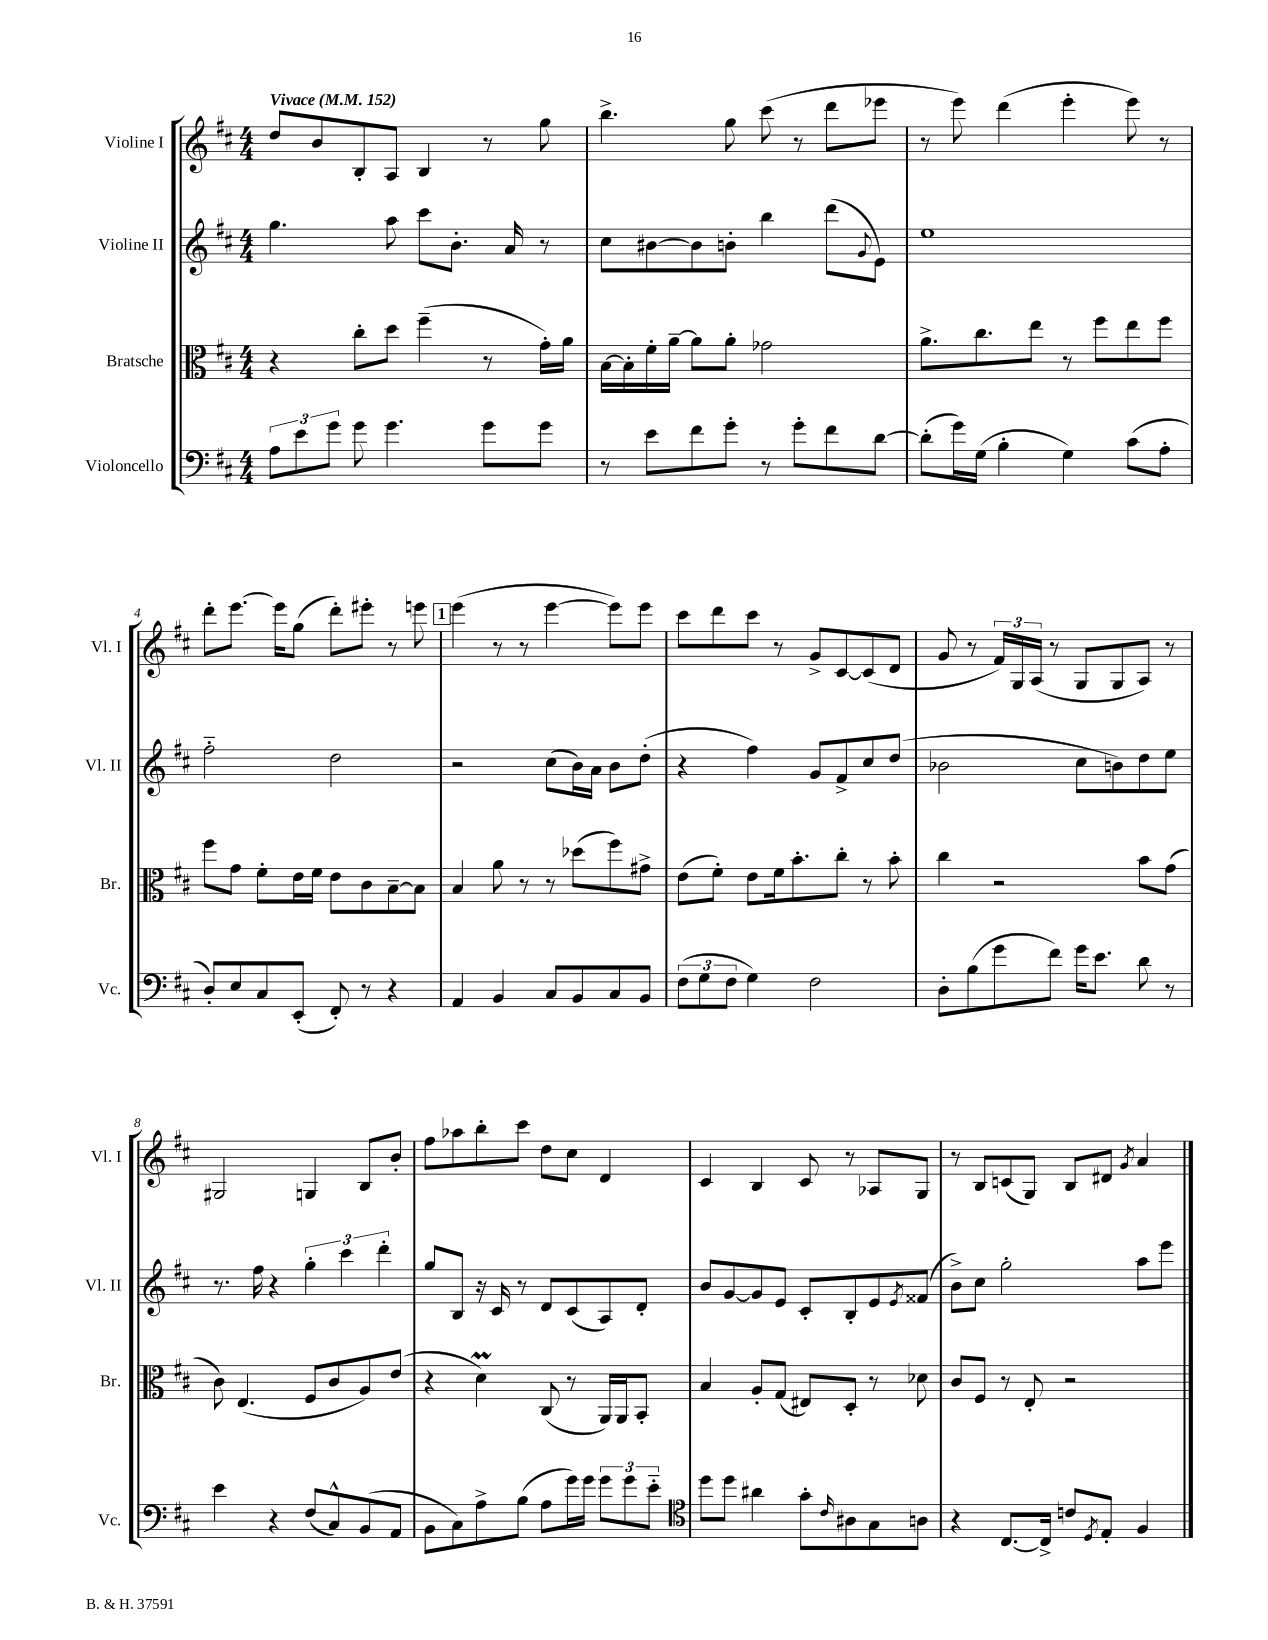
<<
\new StaffGroup <<
\new Staff = "s0" \with { instrumentName = "Violine I" shortInstrumentName = "Vl. I" } {
    \clef treble \key d \major \numericTimeSignature \time 4/4 \tempo "Vivace" 4 = 152
    d''8 b'8 b8-. a8 b4 r8 g''8 |
    b''4.-> g''8 cis'''8( r8 d'''8 ees'''8 |
    r8 e'''8) d'''4( e'''4-. e'''8) r8 |
    d'''8-. e'''8.~ e'''16 g''8( d'''8-.) eis'''8-. r8 e'''8 |
    \mark \markup { \box "1" } e'''4( r8 r8 e'''4~ e'''8) e'''8 |
    cis'''8 d'''8 cis'''8 r8 g'8-> cis'8~ cis'8( d'8 |
    g'8 r8 \tuplet 3/2 { fis'16) g16 a16( } r8 g8 g8 a8) r8 |
    gis2 g4 b8 b'8-. |
    fis''8 aes''8 b''8-. cis'''8 d''8 cis''8 d'4 |
    cis'4 b4 cis'8 r8 aes8 g8 |
    r8 b8 c'8( g8) b8 dis'8 \acciaccatura { g'8 } a'4 \bar "|." |
}
\new Staff = "s1" \with { instrumentName = "Violine II" shortInstrumentName = "Vl. II" } {
    \clef treble \key d \major \numericTimeSignature \time 4/4
    g''4. a''8 cis'''8 b'8.-. a'16 r8 |
    cis''8 bis'8~ bis'8 b'8-. b''4 d'''8( \appoggiatura { g'8 } e'8) |
    e''1 |
    fis''2-_ d''2 |
    \mark \markup { \box "1" } r2 cis''8( b'16) a'16 b'8 d''8-.( |
    r4 fis''4) g'8 fis'8-> cis''8 d''8( |
    bes'2 cis''8 b'8) d''8 e''8 |
    r8. fis''16 r4 \tuplet 3/2 { g''4-. cis'''4 d'''4-. } |
    g''8 b8 r16 cis'16 r8 d'8 cis'8( a8) d'8-. |
    b'8 g'8~ g'8 e'8 cis'8-. b8-. e'8 \acciaccatura { e'8 } fisis'8( |
    b'8->) cis''8 g''2-. a''8 e'''8 \bar "|." |
}
\new Staff = "s2" \with { instrumentName = "Bratsche" shortInstrumentName = "Br." } {
    \clef alto \key d \major \numericTimeSignature \time 4/4
    r4 cis''8-. d''8 fis''4--( r8 g'16-.) a'16 |
    b16~ b16-. fis'16-. a'16~-- a'8 a'8-. ges'2 |
    a'8.-> cis''8. e''8 r8 fis''8 e''8 fis''8 |
    fis''8 g'8 fis'8-. e'16 fis'16 e'8 cis'8 b8~-- b8 |
    \mark \markup { \box "1" } b4 a'8 r8 r8 des''8( fis''8) gis'8-> |
    e'8( fis'8-.) e'8 fis'16 b'8.-. cis''8-. r8 b'8-. |
    cis''4 r2 b'8 g'8( |
    cis'8) e4.( fis8 cis'8 a8) e'8( |
    r4 d'4\prall) cis8( r8 a,16) a,16 b,8-. |
    b4 a8-. g8( eis8) d8-. r8 des'8 |
    cis'8 fis8 r8 e8-. r2 \bar "|." |
}
\new Staff = "s3" \with { instrumentName = "Violoncello" shortInstrumentName = "Vc." } {
    \clef bass \key d \major \numericTimeSignature \time 4/4
    \tuplet 3/2 { a8 e'8 g'8 } g'8 g'4. g'8 g'8 |
    r8 e'8 fis'8 g'8-. r8 g'8-. fis'8 d'8~ |
    d'8-.( g'16) g16( b4-. g4) cis'8( a8-. |
    d8-.) e8 cis8 e,8-.( fis,8-.) r8 r4 |
    \mark \markup { \box "1" } a,4 b,4 cis8 b,8 cis8 b,8 |
    \tuplet 3/2 { fis8( g8 fis8 } g4) fis2 |
    d8-. b8( g'8 fis'8) g'16 e'8. d'8 r8 |
    e'4 r4 fis8( cis8-^) b,8( a,8 |
    b,8 cis8) a8-> b8( a8 g'16) g'16 \tuplet 3/2 { g'8 g'8 e'8-_ } |
    \clef tenor d''8 d''8 ais'4 g'8-. \grace { cis'16 } ais8 g8 a8 |
    r4 cis8.~ cis16-> c'8 \acciaccatura { d8 } e8-. fis4 \bar "|." |
}
>>
>>
